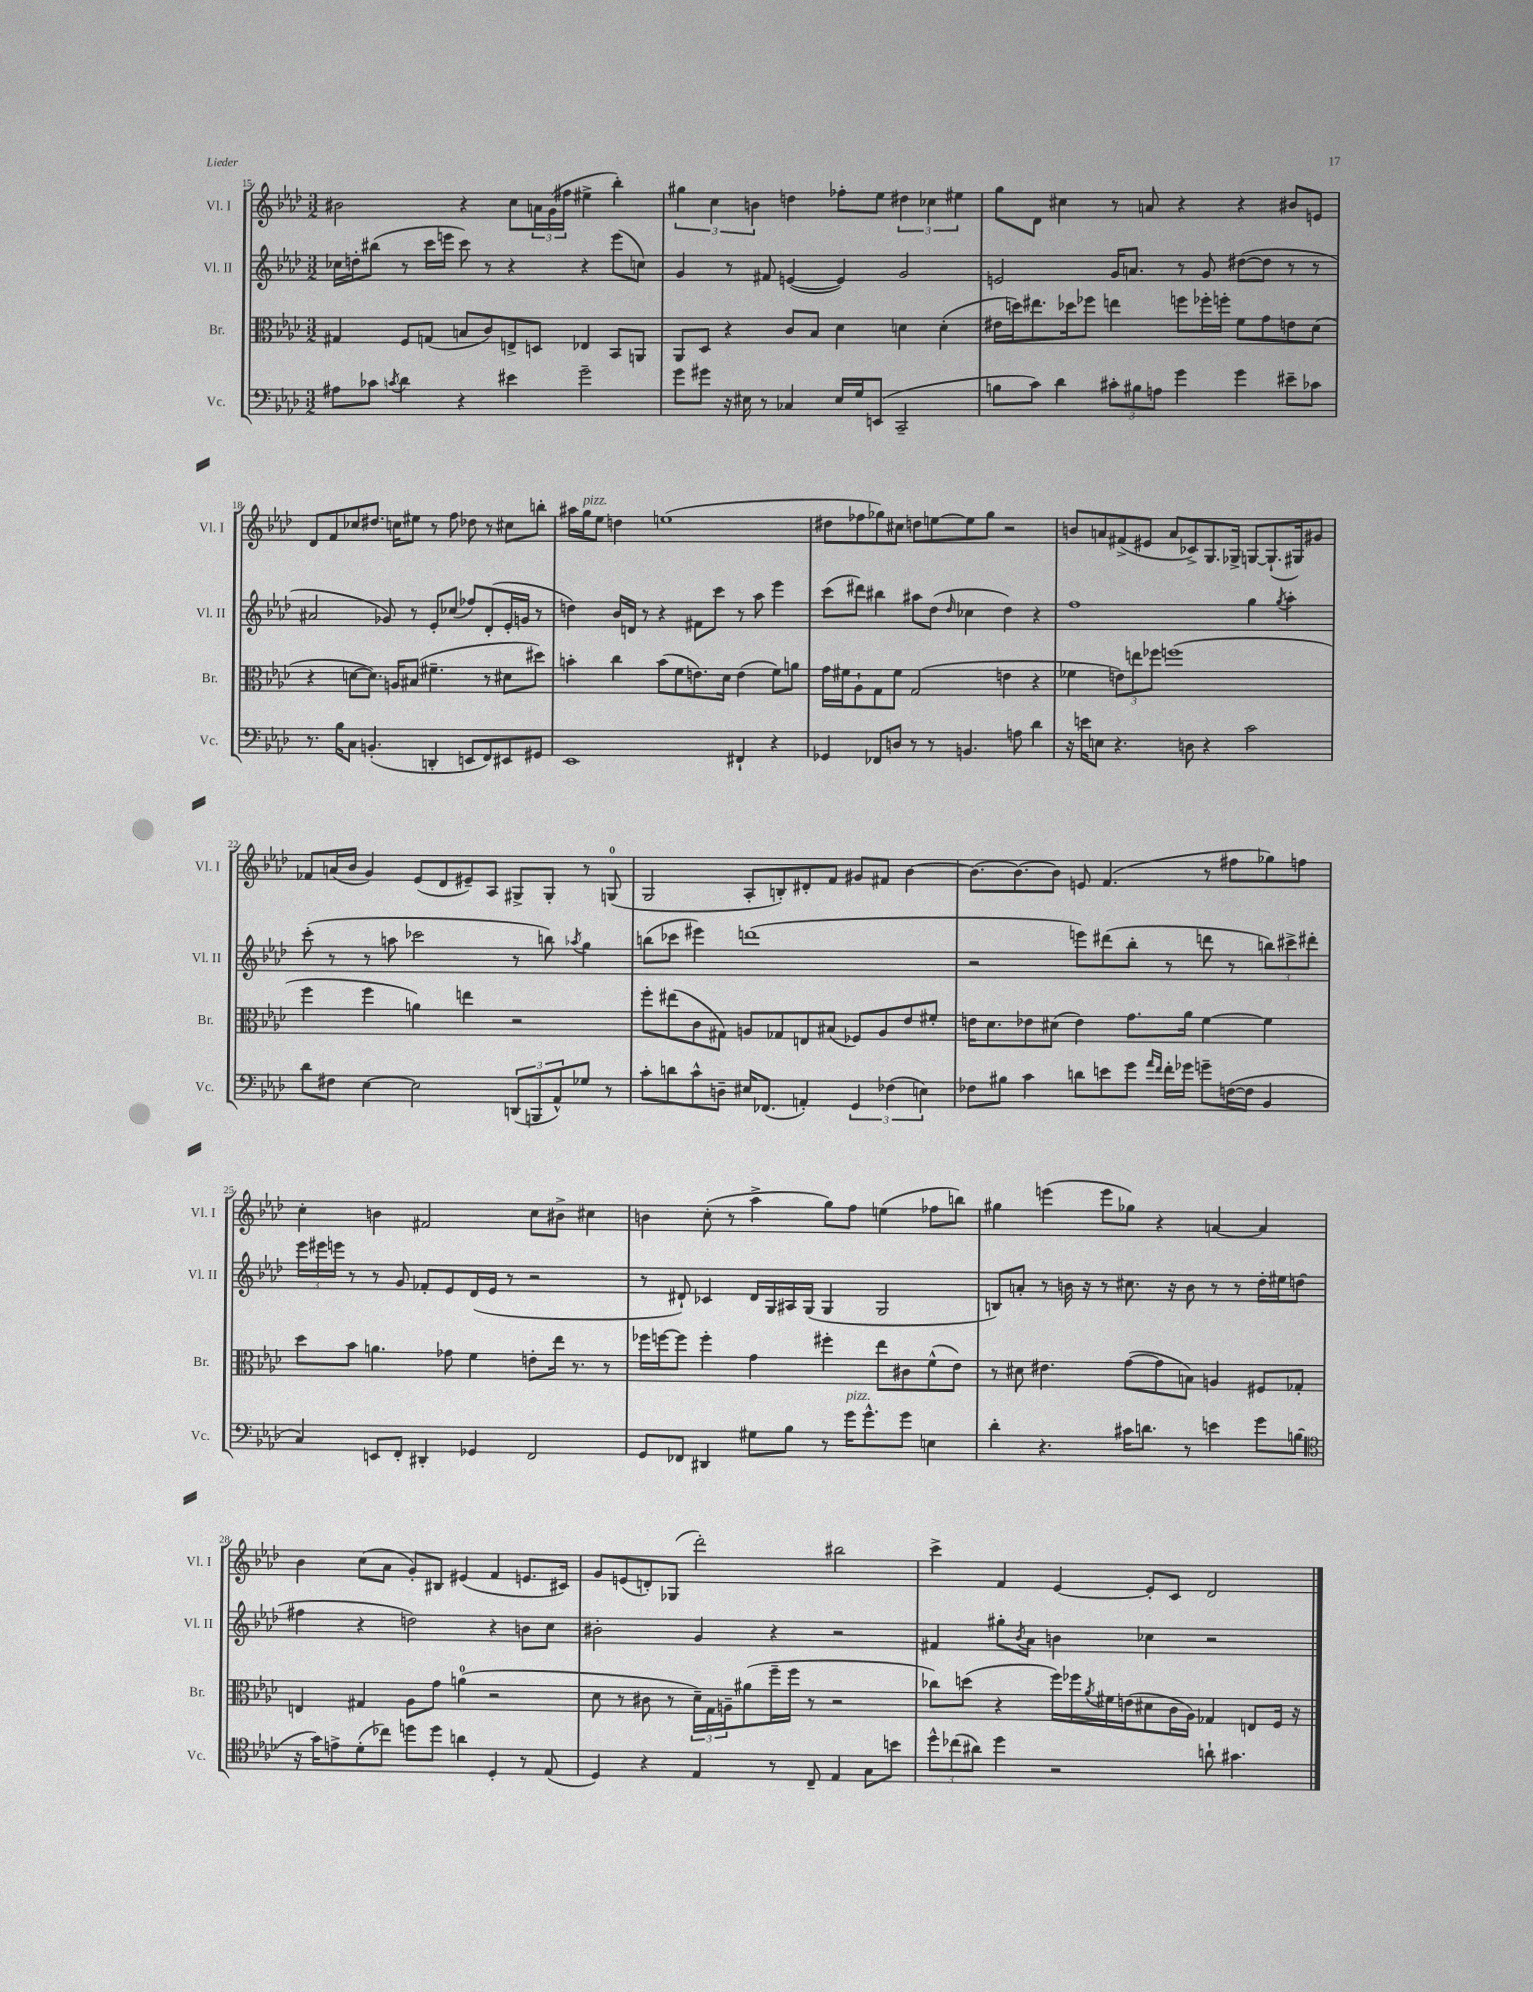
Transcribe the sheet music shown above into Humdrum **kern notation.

**kern	**kern	**kern	**kern
*staff4	*staff3	*staff2	*staff1
*clefF4	*clefC3	*clefG2	*clefG2
*k[b-e-a-d-]	*k[b-e-a-d-]	*k[b-e-a-d-]	*k[b-e-a-d-]
*M3/2	*M3/2	*M3/2	*M3/2
8A#\L	4G#/	16cc-\LL	2b#\
.	.	16dd'\J	.
8c-\J	.	(8bb#\J	.
8qc/	.	.	.
4d-\	8F/L	8r	.
.	(8G/J	16ccc\LL	.
.	.	16eee\JJ	.
4r	8B/L	8ccc\)	4r
.	8c/)	8r	.
4e#\	8E^/	4r	8cc\L
.	8D/J	.	24a\L
.	.	.	(24g\
.	.	.	24ff#\JJ
2g~\	4E-/	4r	4ee#^\
.	8BB-/L	(8eee\L	4bb-'\)
.	8AA/J	8cc\J)	.
=	=	=	=
8g\L	8AA-/L	4g/	6gg#\
8g#\J	8D-/J	.	.
.	.	.	6cc\
16r	4r	8r	.
16E#\	.	.	.
.	.	.	6b\
8r	.	8f#/	.
4C-/	8c/L	([4e/	4dd\
.	8B-/J	.	.
16E#/LL	4d-\	4e/])	8ff-'\L
16G/J	.	.	.
(8EE/J	.	.	8ee-\J
2CC~/	4d\	2g/	6dd#\
.	.	.	6cc-\
.	(4d'\	.	.
.	.	.	6ee#\
=	=	=	=
8B\L	16e#\LL	2e/	8gg\L
.	16dd\J)	.	.
8c\J)	8.ee#\	.	8d-\J
4d-\	.	.	4cc#\
.	16dd-\k	.	.
.	8ff-\J	.	.
12c#'\L	4ee\	16g/LK	8r
.	.	8.a/J	.
12B#\	.	.	.
.	.	.	8a/
12A\J	.	.	.
4g\	8ff\L	8r	4r
.	16ff-'\L	8g/	.
.	16ff'\JJ	.	.
4g\	8f\L	([8dd#\L	4r
.	8g\	8dd#\]J	.
8e#~\L	8e\	8r	8b#/L
8c-\J	(8d-\J	8r	8e/J
=	=	=	=
8.r	4r	2a#/	8d-/L
.	.	.	8f/
16B-\LK	.	.	.
8C\J	[8d\L	.	8cc-/
(4.BB'/	8.d\]J)	.	8.dd#/J
.	.	8g-/)	.
.	16A/LK	.	16cc\LK
.	(8B#/J	8r	8ee#\J
4DD'/	4.f#~\	8e-'/L	8r
.	.	(8cc-/J	8ff\
8EE/L	.	8ff-/L)	8dd-\
8FF/)	8r	(8d-'/	8r
8EE#/	8d#\L	16e-'/L	8cc#\L
.	.	16g/JJ	.
8GG#/J	8dd#\J)	8r	8bb'\J
=	=	=	=
1EE-	4b'\	4dd\)	16aa#\LL
.	.	.	16gg\J
.	.	.	8ee-\J
.	4cc\	16b-/LL	4dd\
.	.	16d/JJ	.
.	.	8r	.
.	(8b\L	4r	(1ee
.	8f\	.	.
.	8.e\)	8f#\L	.
.	.	8ccc\J	.
.	16d-\Jk	.	.
4FF#`/	(4e\	8r	.
.	.	8aa-\	.
4r	8f\L)	4eee-\	.
.	8a\J	.	.
=	=	=	=
4GG-/	16g\LL	(8ccc\L	8dd#\L
.	16f#\J	.	.
.	8A-`\	8ddd#\J)	8ff-\
8FF-/L	8G\	4bb#\	8gg-\)
8D/J	8f#\J	.	8cc#\J
8r	(2G/	8aa#\L	8dd\L
8r	.	(8dd-\J	[8ee\
.	.	16qqdd-/	.
4.BB/	.	4cc-\	8ee\]
.	.	.	8gg-\J
.	4e\	4dd-\)	2r
8A\	.	.	.
4d-\	4r	4r	.
=	=	=	=
16r	4f-\	1ff	8b/L
16e\LK	.	.	.
8E\J	.	.	8a/
4.r	12e\L)	.	(8f#^/
.	12ee\	.	.
.	.	.	8e#/J
.	12ff-\J	.	.
.	(1ff	.	8a/L
8D\	.	.	8c-^/)
4r	.	.	8.G/
.	.	.	16G-^/Jk
2c\	.	4gg\	[8G/L
.	.	.	(8.G`/]
.	.	8qgg/	.
.	.	4aa-'\	.
.	.	.	16G#/k)
.	.	.	8g#/J
=	=	=	=
8d-\L	4ff\	(8ccc'\	8f-/L
8F#\J	.	8r	(16a/L
.	.	.	16b-/JJ
[4E-\	4ff\	8r	4g/)
.	.	8aa\	.
2E-\]	4a\)	2ccc-\	(8e-/L
.	.	.	8d-/
.	4ee\	.	8e#~/)
.	.	.	8A-/J
(12DD/L	2r	8r	8G#^/L
12BBB/	.	.	.
.	.	8bb\)	8G#'/J
12AA-^^/)	.	.	.
.	.	8qaa-/	.
8G-/J	.	4gg\	8r
8r	.	.	(8G/
=	=	=	=
8c'\L	8ff'\L	(8bb\L	2G/
8d\	(8ee#\	8ccc-\J	.
8c^^\	8c\	4eee#\)	.
8D~\J	8G#\J)	.	.
16E#/LK	8A/L	(1ddd	8A-'/L
(8.FF-/J	.	.	.
.	8G-/	.	8B'/)
4AA'/)	8E/	.	8d#'/
.	(8B#/J	.	8f/J
6GG/	8F-/L)	.	8g#/L
.	8A/	.	8f#/J
(6F-\	.	.	.
.	8e-/	.	[4b-\
6E\)	.	.	.
.	8f#'/J	.	.
=	=	=	=
8F-\L	16e\LK	2r	8.b-\_L
.	8.d-\	.	.
8B#\J	.	.	.
.	.	.	8.b-\_
4c\	8e-\	.	.
.	(8d#\J	.	8b-\]J
8d\L	4e-\)	8eee\L)	8e/
8e\	.	(8ddd#\	(4.f/
8g\J	8.g\L	8bb-'\J	.
16qqa-/LL	.	.	.
16qqf/JJ	.	.	.
16f'\LL	.	8r	.
16g-\JJ	16a-\Jk	.	.
8g~\L	[4f\	8ddd\	8r
([16F\L	.	8r	8ff#\L
16F\]JJ	.	.	.
4BB-/	4f\]	12bb\L)	8gg-\)
.	.	12ccc#^\	.
.	.	.	8ff\J
.	.	12ddd#'\J	.
=	=	=	=
4C/)	8dd-\L	24eee-\LL	4cc'\
.	.	24eee#\	.
.	.	24eee\JJ	.
.	8b-\J	8r	.
8EE/L	4.a\	8r	4b\
8FF'/J	.	8g/	.
4DD#'/	.	8f-'/L	2f#/
.	8g-\	8e-/	.
4GG-/	4f\	(16d-/L	.
.	.	16e-/JJ	.
.	.	8r	.
2FF/	8e'\L	2r	8cc\L
.	16ee-\Jk	.	8b#^\J
.	8.r	.	.
.	.	.	4cc#\
.	8r	.	.
=	=	=	=
8GG/L	16ff-\LL	8r	4b\
.	[16ff\J	.	.
8FF-/J	8ff\]J	8d#`/)	.
4DD#/	4ff'\	4c-/	(8cc'\
.	.	.	8r
8G#\L	4g\	16d#/LL	4aa-^\
.	.	16G/	.
8B-\J	.	16A#/	.
.	.	(16G/JJ	.
8r	4ff#'\	4G/	8gg\L)
16g\LK	.	.	8ff\J
8.g^^\	.	.	.
.	8ee-\L	2G/	(4ee\
8g\J	8c#\	.	.
4E\	(8f^^\	.	8ff-\L
.	8e-\J)	.	8bb\J)
=	=	=	=
4d-'\	8r	8B/L)	4gg#\
.	8d#\	8a'/J	.
4.r	4.e#\	8r	(4eee\
.	.	16b\	.
.	.	16r	.
.	.	8r	8eee\L
16c#\LK	([8g\L	8.cc#\	8gg-\J)
8.d\J	.	.	.
.	8g\]	.	4r
.	.	16r	.
8r	8B\J)	8b\	.
4e\	4A/	8r	[4a/
.	.	8r	.
8g\L	8F#/L	16dd-'\LL	4a/]
.	.	16ee#\J	.
(8B\J	8G-'/J	(8dd\J	.
=	=	=	=
*clefC4	*	*	*
16r	4E/	4ff#\	4b-\
16g\LK)	.	.	.
8e^\	.	.	.
(8d-'\	4G#/	4r	(8cc\L
8cc-\J)	.	.	8a-\J
8dd\L	8A-\L	2dd\)	8g'/L)
8dd\J	8g\J	.	8B#/J
4a\	(4a\	.	(4e#/
4D-'/	2r	4r	4f/
8r	.	8b\L	8.e/L
(8E-/	.	8cc\J	.
.	.	.	16c#/Jk)
=	=	=	=
4D-/)	8d-\	2b#'\	8g/L
.	8r	.	(8e/
4r	8c#\	.	8d'/)
.	8r	.	(8G-/J
4E-/	24d-~\LL)	4g/	2ddd-'\)
.	24G\	.	.
.	24A~\J	.	.
.	(8a#\	.	.
8r	16ff~\L	4r	.
.	16ff\JJ	.	.
8C~/	8r	.	.
4E-/	2r	2r	2bb#\
8G\L	.	.	.
8b\J	.	.	.
=	=	=	=
12dd-^^\L	8cc-\L)	4f#/	4ccc^\
(12cc-\	.	.	.
.	(8dd\J	.	.
12a#\J)	.	.	.
4dd-\	4r	8gg#'\L	4f/
.	.	8qb-/	.
.	.	8a-\J	.
2r	16ff\LL)	4b\	[4e-/
.	16ff-\	.	.
.	8qa-/	.	.
.	16f#\	.	.
.	(16e\J	.	.
.	8d#\	4cc-\	8e-'/]L
.	16c\L	.	8c/J
.	16A-\JJ)	.	.
8a`\	4G-/	2r	2d-/
4.g#\	.	.	.
.	8E/L	.	.
.	16F/Jk	.	.
.	16r	.	.
==	==	==	==
*-	*-	*-	*-
